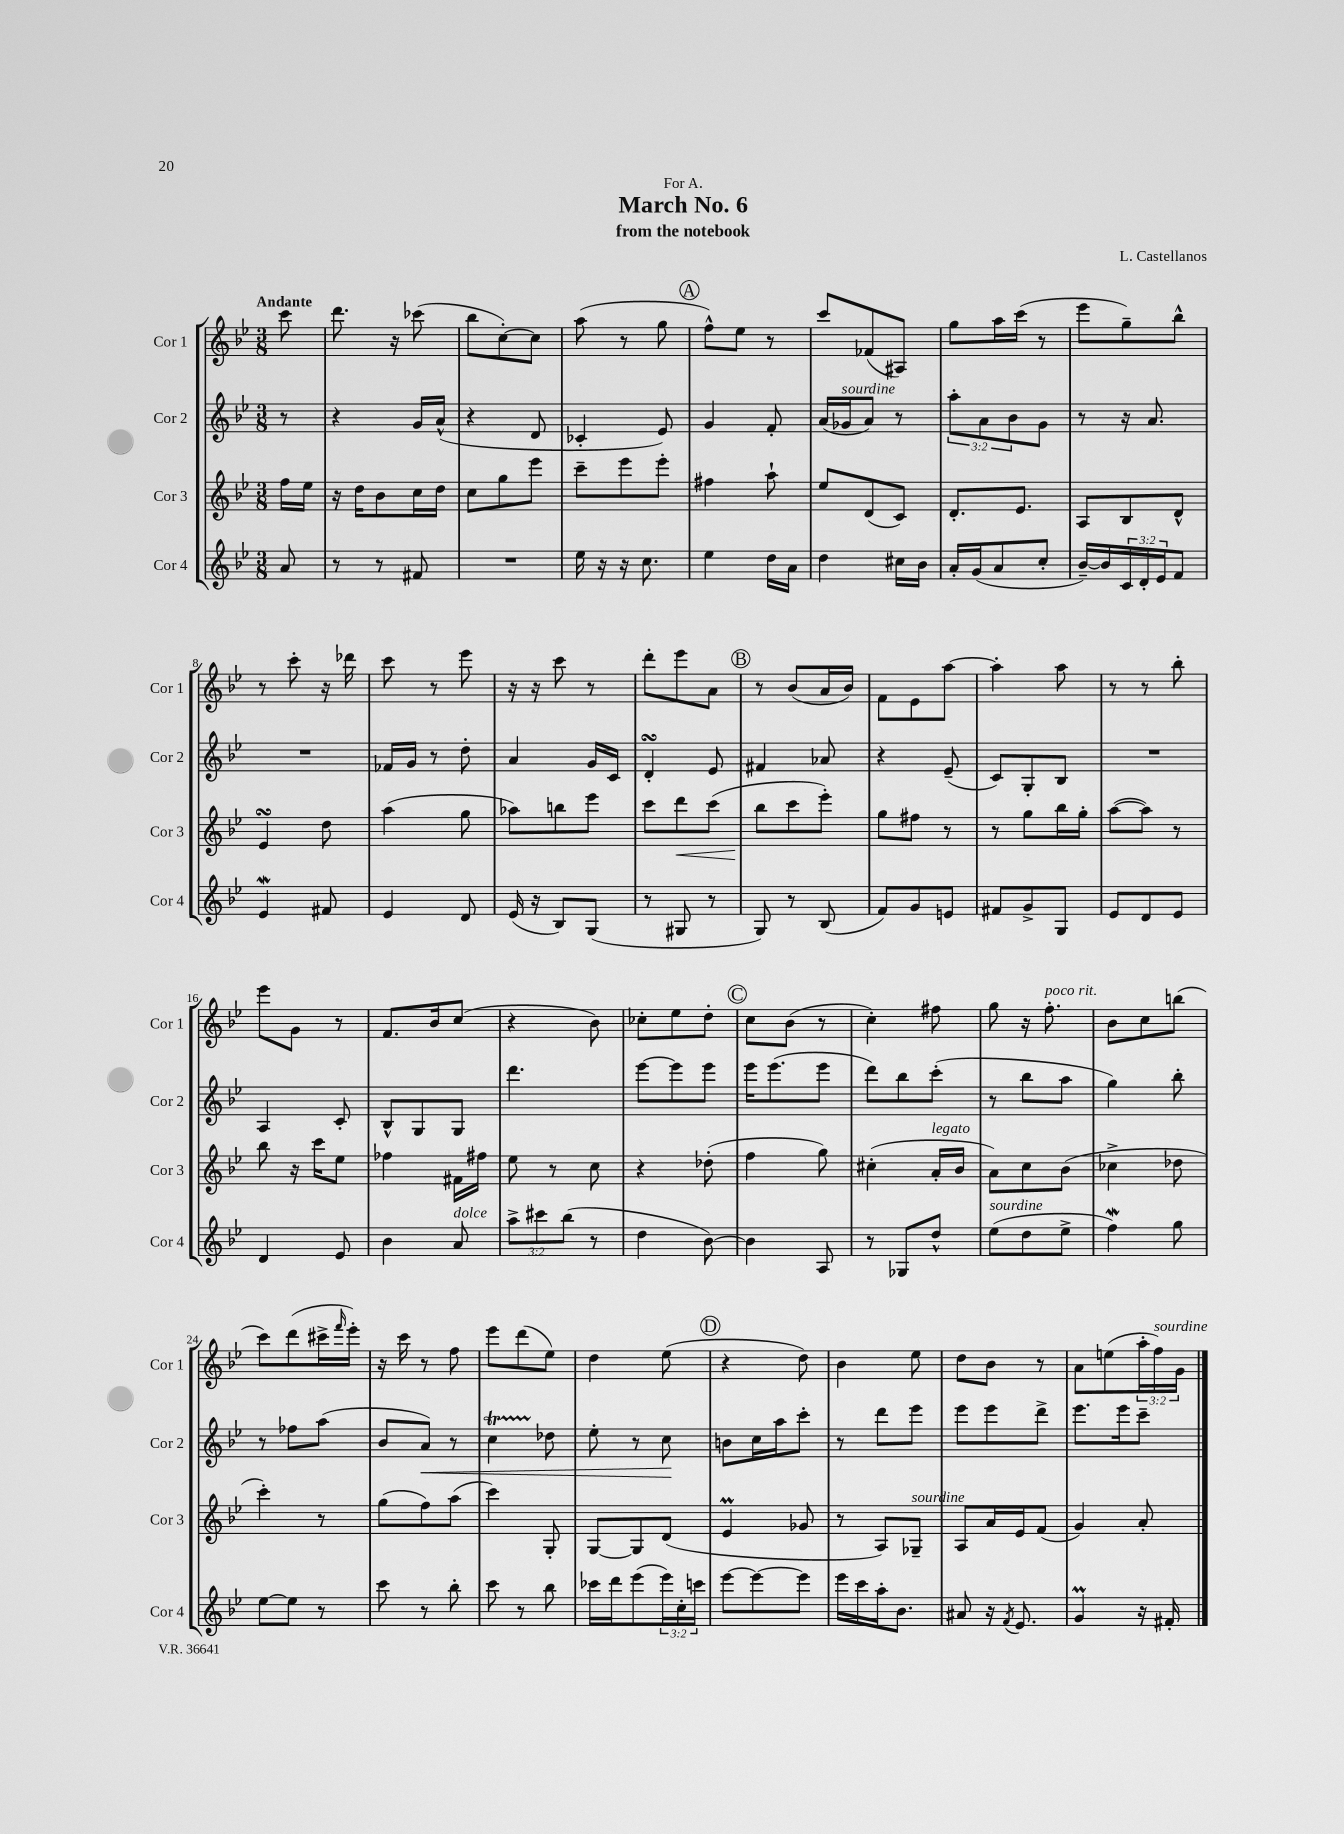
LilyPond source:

\header { title = "March No. 6" composer = "L. Castellanos" subtitle = "from the notebook" dedication = "For A." }
<<
\new StaffGroup <<
\new Staff = "s0" \with { instrumentName = "Cor 1" shortInstrumentName = "Cor 1" } {
    \clef treble \key bes \major \numericTimeSignature \time 3/8 \override Staff.TupletNumber.text = #tuplet-number::calc-fraction-text \partial 8 \tempo "Andante"
    c'''8 |
    d'''8. r16 ces'''8( |
    bes''8 c''8~-.) c''8 |
    a''8( r8 g''8 |
    \mark \markup { \circle "A" } f''8-^) ees''8 r8 |
    c'''8 fes'8( ais8) |
    g''8 a''16 c'''16( r8 |
    ees'''8 g''8--) bes''8-^ |
    r8 c'''8-. r16 des'''16 |
    c'''8 r8 ees'''8 |
    r16 r16 c'''8 r8 |
    d'''8-. ees'''8 a'8 |
    \mark \markup { \circle "B" } r8 bes'8( a'16 bes'16) |
    f'8 ees'8 a''8~ |
    a''4-. a''8 |
    r8 r8 bes''8-. |
    ees'''8 g'8 r8 |
    f'8. bes'16 c''8( |
    r4 bes'8) |
    ces''8-. ees''8 d''8-. |
    \mark \markup { \circle "C" } c''8 bes'8( r8 |
    c''4-.) fis''8 |
    g''8 r16 f''8.-.^\markup { \italic "poco rit." } |
    bes'8 c''8 b''8( |
    c'''8) d'''8( cis'''16-> \grace { f'''16 } ees'''16-.) |
    r16 c'''16 r8 f''8 |
    ees'''8 d'''8( ees''8) |
    d''4 ees''8( |
    \mark \markup { \circle "D" } r4 d''8) |
    bes'4 ees''8 |
    d''8 bes'8 r8 |
    a'8 e''8( \tuplet 3/2 { a''16-. f''16^\markup { \italic "sourdine" }) g'16 } \bar "|." |
}
\new Staff = "s1" \with { instrumentName = "Cor 2" shortInstrumentName = "Cor 2" } {
    \clef treble \key bes \major \numericTimeSignature \time 3/8 \override Staff.TupletNumber.text = #tuplet-number::calc-fraction-text \partial 8
    r8 |
    r4 g'16 a'16-^( |
    r4 d'8 |
    ces'4-. ees'8) |
    \mark \markup { \circle "A" } g'4 f'8-. |
    a'16( ges'16^\markup { \italic "sourdine" } a'8) r8 |
    \tuplet 3/2 { a''8-. a'8 bes'8 } g'8 |
    r8 r16 a'8. |
    R4. |
    fes'16 g'16 r8 d''8-. |
    a'4 g'16 c'16 |
    d'4-.\turn ees'8 |
    \mark \markup { \circle "B" } fis'4 aes'8 |
    r4 ees'8--( |
    c'8) g8-. bes8 |
    R4. |
    a4 c'8-. |
    bes8-^ g8 g8 |
    d'''4. |
    ees'''8~ ees'''8 ees'''8 |
    \mark \markup { \circle "C" } ees'''16 ees'''8.( ees'''8 |
    d'''8) bes''8 c'''8-.( |
    r8 bes''8 a''8 |
    g''4) bes''8-. |
    r8 fes''8 a''8( |
    bes'8 a'8\<) r8 |
    c''4\startTrillSpan des''8\stopTrillSpan |
    ees''8-. r8 c''8\! |
    \mark \markup { \circle "D" } b'8 c''16 a''16 c'''8-. |
    r8 d'''8 ees'''8 |
    ees'''8 ees'''8 d'''8-> |
    ees'''8. ees'''16 c'''8-- \bar "|." |
}
\new Staff = "s2" \with { instrumentName = "Cor 3" shortInstrumentName = "Cor 3" } {
    \clef treble \key bes \major \numericTimeSignature \time 3/8 \partial 8
    f''16 ees''16 |
    r16 d''16 bes'8 c''16 d''16 |
    c''8 g''8 ees'''8 |
    c'''8-- ees'''8 ees'''8-. |
    \mark \markup { \circle "A" } fis''4 a''8-! |
    ees''8 d'8( c'8) |
    d'8.-. ees'8. |
    a8 bes8 d'8-^ |
    ees'4\turn d''8 |
    a''4( g''8 |
    aes''8) b''8 ees'''8 |
    c'''8 d'''8\< c'''8( |
    \mark \markup { \circle "B" } bes''8\! c'''8 ees'''8-.) |
    g''8 fis''8 r8 |
    r8 g''8 bes''16 g''16-. |
    a''8~( a''8) r8 |
    bes''8 r16 c'''16 ees''8 |
    fes''4 fis'16 fis''16 |
    ees''8 r8 c''8 |
    r4 des''8-.( |
    \mark \markup { \circle "C" } f''4 g''8) |
    cis''4-.( a'16-.^\markup { \italic "legato" } bes'16 |
    a'8) c''8 bes'8( |
    ces''4-> des''8 |
    c'''4-.) r8 |
    g''8( f''8) a''8( |
    c'''4) g8-. |
    g8~ g8 d'8( |
    \mark \markup { \circle "D" } ees'4\prall ges'8 |
    r8 a8) ges8--^\markup { \italic "sourdine" } |
    a8 a'16 ees'16 f'8( |
    g'4) a'8-. \bar "|." |
}
\new Staff = "s3" \with { instrumentName = "Cor 4" shortInstrumentName = "Cor 4" } {
    \clef treble \key bes \major \numericTimeSignature \time 3/8 \override Staff.TupletNumber.text = #tuplet-number::calc-fraction-text \partial 8
    a'8 |
    r8 r8 fis'8 |
    R4. |
    ees''16 r16 r16 c''8. |
    \mark \markup { \circle "A" } ees''4 d''16 a'16 |
    d''4 cis''16 bes'16 |
    a'16-. g'16( a'8 c''8-. |
    bes'16~--) bes'16 \tuplet 3/2 { c'16 d'16-. ees'16 } f'8 |
    ees'4\mordent fis'8 |
    ees'4 d'8 |
    ees'16( r16 bes8) g8( |
    r8 gis8 r8 |
    \mark \markup { \circle "B" } g8) r8 bes8( |
    f'8) g'8 e'8 |
    fis'8 g'8-> g8 |
    ees'8 d'8 ees'8 |
    d'4 ees'8 |
    bes'4 a'8^\markup { \italic "dolce" } |
    \tuplet 3/2 { a''8-> cis'''8 bes''8( } r8 |
    d''4 bes'8~) |
    \mark \markup { \circle "C" } bes'4 a8 |
    r8 ges8 d''8-^ |
    ees''8^\markup { \italic "sourdine" }( d''8 ees''8-> |
    f''4\mordent) g''8 |
    ees''8~ ees''8 r8 |
    c'''8 r8 bes''8-. |
    c'''8 r8 bes''8 |
    ces'''16 d'''16 ees'''8( \tuplet 3/2 { ees'''16) c''16-. c'''16 } |
    \mark \markup { \circle "D" } ees'''8~ ees'''8~ ees'''8 |
    ees'''16 c'''16 a''16-. bes'8. |
    ais'8 r16 \acciaccatura { f'8 } ees'8. |
    g'4\prall r16 fis'16-. \bar "|." |
}
>>
>>
